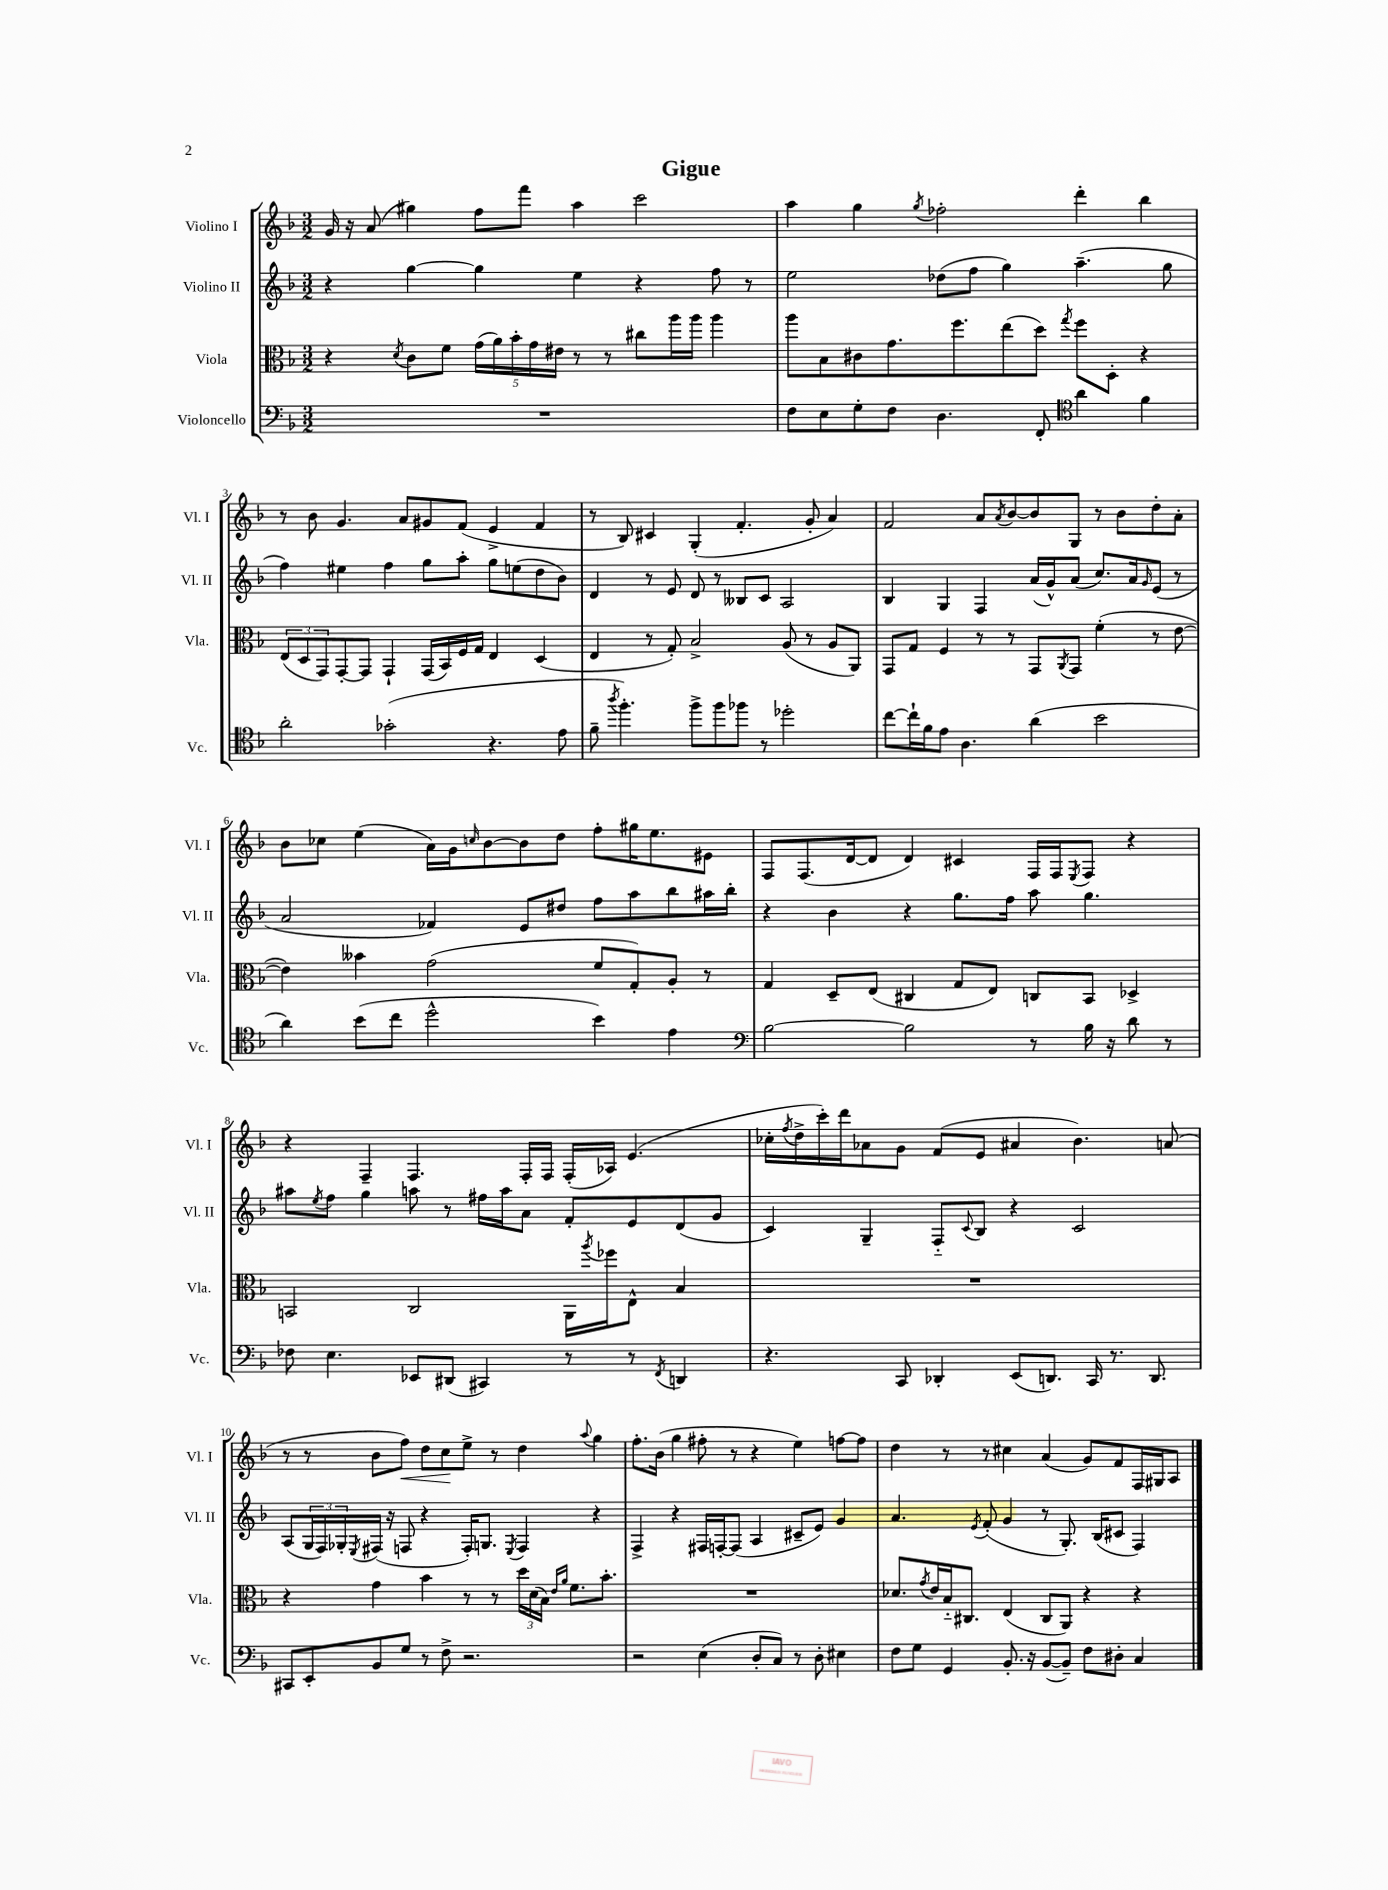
\header { title = "Gigue" }
<<
\new StaffGroup <<
\new Staff = "s0" \with { instrumentName = "Violino I" shortInstrumentName = "Vl. I" } {
    \clef treble \key f \major \numericTimeSignature \time 3/2
    g'16 r16 a'8( gis''4) f''8 f'''8 a''4 c'''2 |
    a''4 g''4 \acciaccatura { g''8 } fes''2-. d'''4-. bes''4 |
    r8 bes'8 g'4. a'8 gis'8 f'8( e'4-> f'4 |
    r8 bes8) cis'4 g4-.( f'4.-. g'8-. a'4) |
    f'2 a'8 \acciaccatura { a'8 } bes'8~ bes'8 g8 r8 bes'8 d''8-. a'8-. |
    bes'8 ces''8 e''4( a'16) g'16 \grace { c''16 } bes'8~ bes'8 d''8 f''8-. gis''16 e''8. eis'8 |
    f8 f8.( d'16~ d'8 d'4) cis'4 f16 f16 \acciaccatura { e8 } f8 r4 |
    r4 f4-- f4. f16-. f16 f16-.( aes16) e'4.( |
    ces''16-. \acciaccatura { f''8 } d''16-> c'''16-.) d'''16 aes'8 g'8 f'8( e'8 ais'4 bes'4.) a'8( |
    r8 r8 bes'8 f''8\<) d''8 c''8\! e''8-> r8 d''4 \appoggiatura { a''8 } g''4 |
    f''8.-. bes'16( g''4 fis''8-. r8 r4 e''4) f''8~ f''8 |
    d''4 r8 r8 cis''4 a'4( g'8) f'8 f16 gis16 a8 \bar "|." |
}
\new Staff = "s1" \with { instrumentName = "Violino II" shortInstrumentName = "Vl. II" } {
    \clef treble \key f \major \numericTimeSignature \time 3/2
    r4 g''4~ g''4 e''4 r4 f''8 r8 |
    e''2 des''8( f''8 g''4) a''4.--( g''8 |
    f''4) eis''4 f''4 g''8 a''8-. g''8 e''8( d''8 bes'8) |
    d'4 r8 e'8 d'8 r8 beses8 c'8 a2 |
    bes4 g4 f4 a'16( g'16-^) a'8( c''8.) a'16 \grace { g'16 } e'8( r8 |
    a'2 fes'4) e'8 dis''8 f''8 a''8 bes''8 ais''16 bes''16-. |
    r4 bes'4 r4 g''8. f''16 a''8 g''4. |
    ais''8 \acciaccatura { e''8 } f''8 g''4 a''8 r8 fis''16 a''16 a'8 f'8-. e'8 d'8( g'8 |
    c'4) g4-- f8-_ \appoggiatura { c'8 } bes8 r4 c'2 |
    a8( \tuplet 3/2 { g16 f16) ges16-. } \acciaccatura { e8 } fis16( r16 f8 r4 f16-.) g8. \acciaccatura { e8 } f4 r4 |
    f4-> r4 fis16 f16~-. f8( a4 cis'8-- e'8) g'4 |
    a'4. \acciaccatura { e'8 } f'8-.( g'4 r8 g8.-.) bes16( cis'8 f4) \bar "|." |
}
\new Staff = "s2" \with { instrumentName = "Viola" shortInstrumentName = "Vla." } {
    \clef alto \key f \major \numericTimeSignature \time 3/2
    r4 \acciaccatura { d'8 } c'8 f'8 \tuplet 5/4 { g'16( a'16) bes'16-. g'16 eis'16 } r8 r8 cis''8 a''16 a''16 a''4 |
    a''8 bes8 cis'8 g'8. f''8. e''8( d''8) \acciaccatura { g''8 } f''8 d8-. r4 |
    \tuplet 3/2 { e8( d8 g,8) } g,8~-. g,8 g,4-! g,16( bes,16) f16 g16 e4 d4( |
    e4 r8 g8-.) bes2-> a8( r8 a8 a,8) |
    g,8 g8 f4 r8 r8 g,8 \acciaccatura { a,8 } g,8 f'4-.( r8 e'8~ |
    e'4) beses'4 g'2( f'8 g8-.) a8-. r8 |
    g4 d8-- e8( cis4 g8 e8) c8 bes,8 des4-> |
    b,2 c2 a,16 \acciaccatura { a''8 } fes''16 e8-^ bes4 |
    R1. |
    r4 g'4 bes'4 r8 r8 \tuplet 3/2 { d''16 d'16( bes16) } \grace { e'16 a'16 } f'8. bes'8.-. |
    R1. |
    des'8. \acciaccatura { g'8 } e'16 bes16-_ cis8. e4( cis8 a,8) r4 r4 \bar "|." |
}
\new Staff = "s3" \with { instrumentName = "Violoncello" shortInstrumentName = "Vc." } {
    \clef bass \key f \major \numericTimeSignature \time 3/2
    R1. |
    f8 e8 g8-. f8 d4. f,8-. \clef tenor a'4 f'4 |
    a'2-. ges'2-.( r4. e'8 |
    f'8-- \acciaccatura { a''8 } f''4.-.) f''8-> f''8 fes''8 r8 des''2-. |
    c''8~ c''16-! f'16 e'8 a4. a'4( bes'2 |
    a'4) bes'8( c''8 d''2-^ bes'4) e'4 |
    \clef bass bes2~ bes2 r8 bes16 r16 d'8 r8 |
    fes8 e4. ees,8 dis,8( cis,4) r8 r8 \acciaccatura { f,8 } d,4 |
    r4. c,8 des,4-. e,8( d,8.) c,16 r8. d,8. |
    cis,8 e,8-. bes,8 g8 r8 f8-> r2. |
    r2 e4( d8-. c8) r8 d8-. eis4 |
    f8 g8 g,4 bes,8.-. r16 bes,8~( bes,8--) f8 dis8-. c4 \bar "|." |
}
>>
>>
